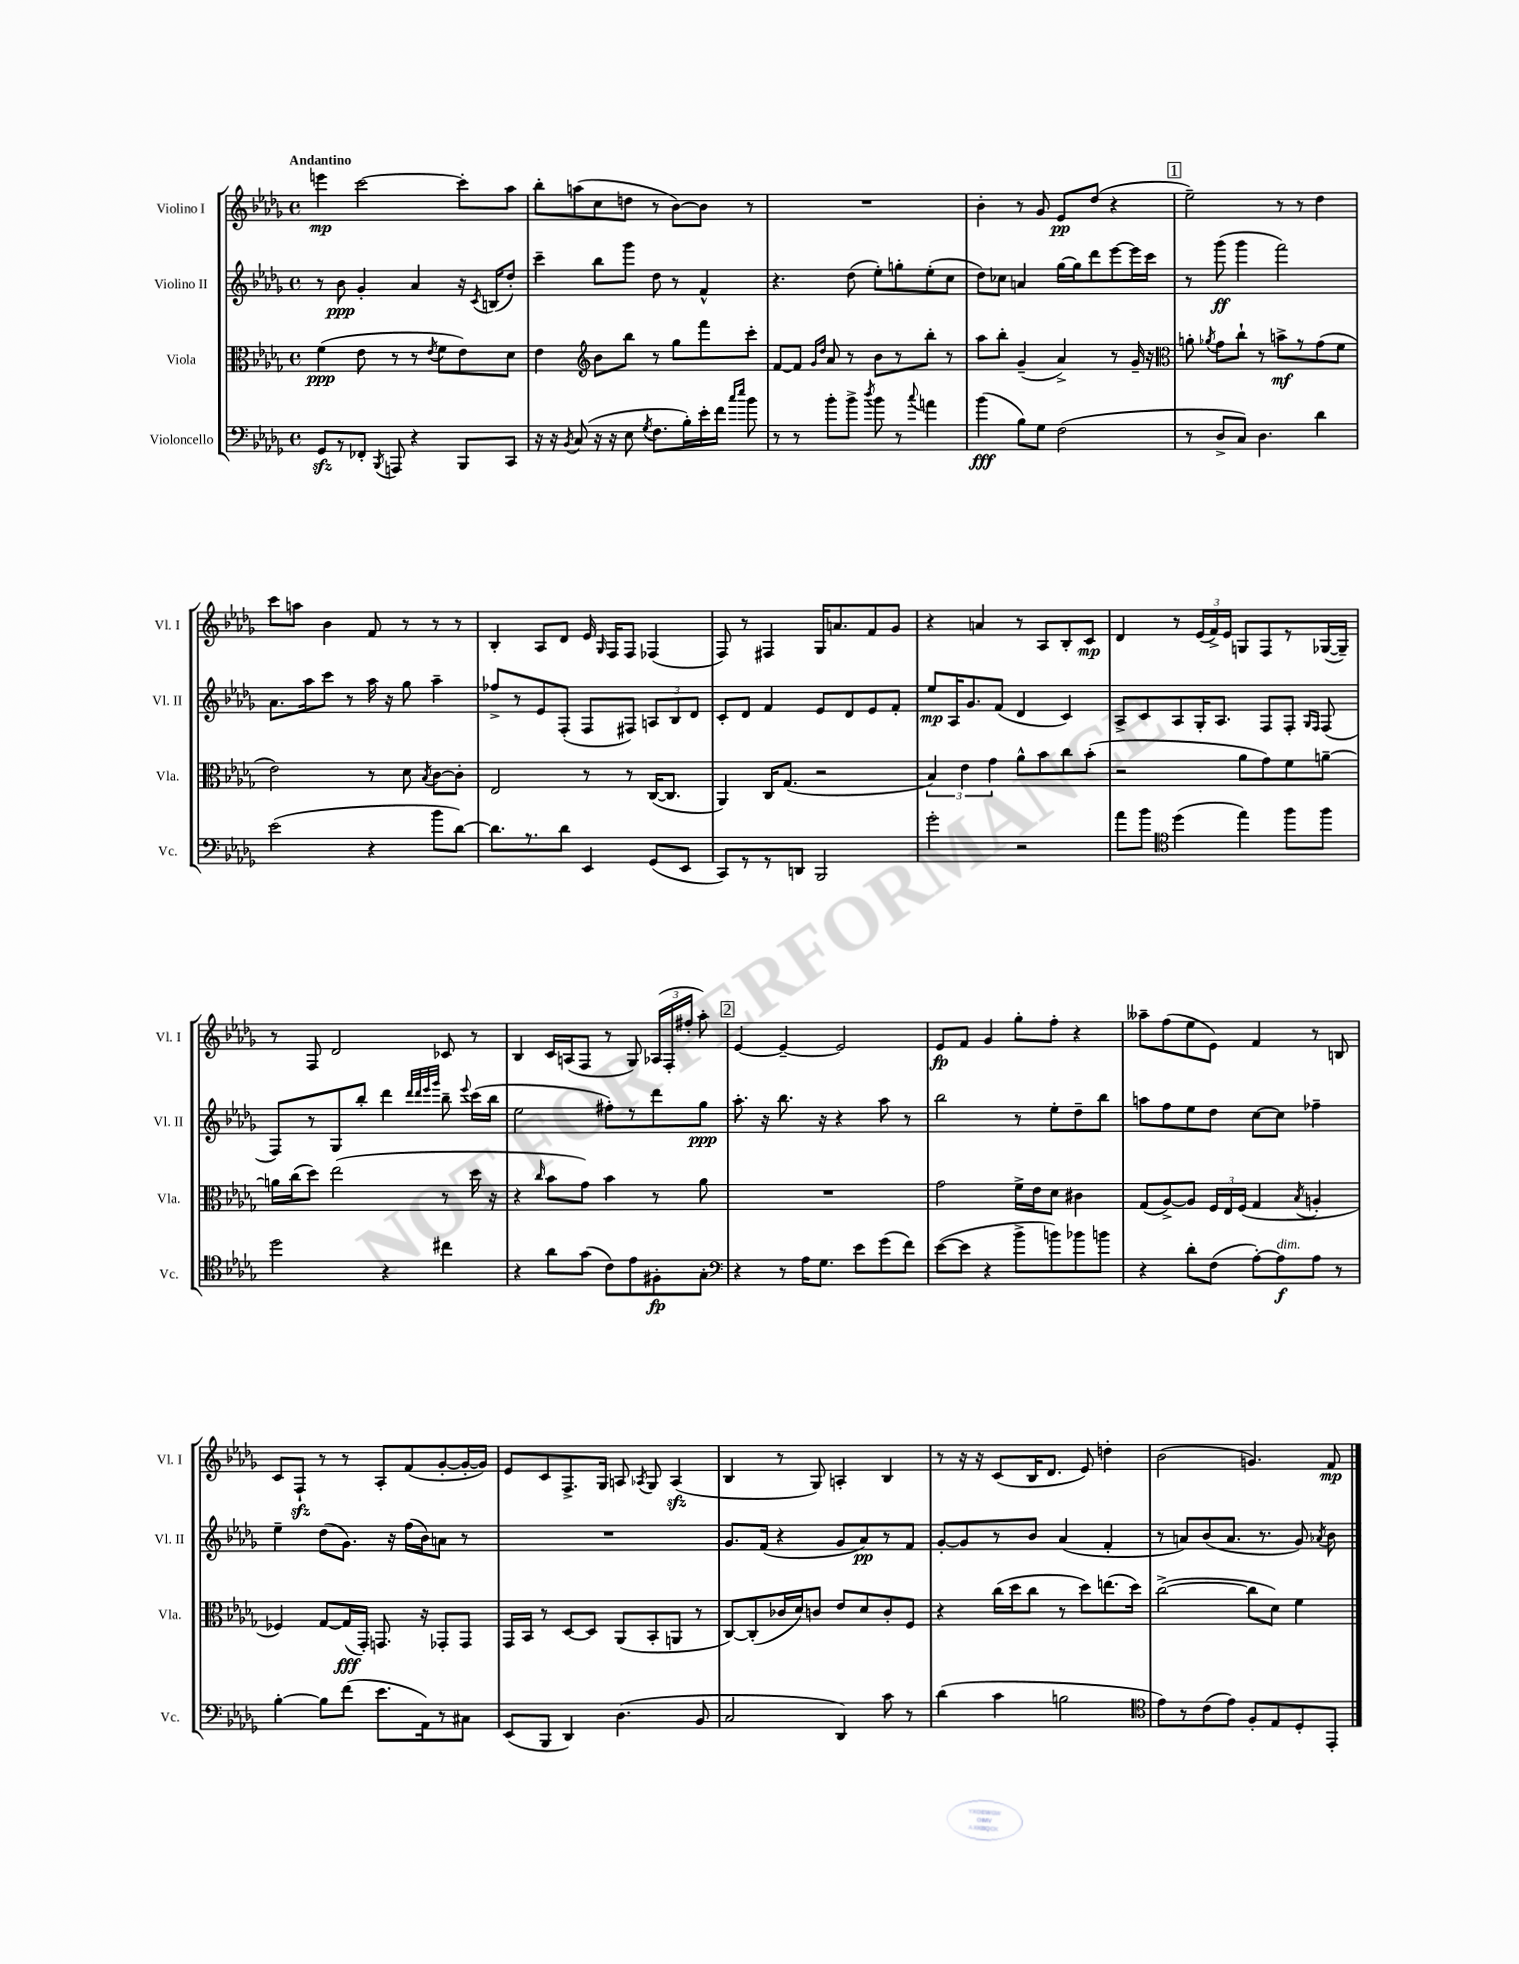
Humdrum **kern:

**kern	**kern	**kern	**kern
*staff4	*staff3	*staff2	*staff1
*clefF4	*clefC3	*clefG2	*clefG2
*k[b-e-a-d-g-]	*k[b-e-a-d-g-]	*k[b-e-a-d-g-]	*k[b-e-a-d-g-]
*M4/4	*M4/4	*M4/4	*M4/4
*met(c)	*met(c)	*met(c)	*met(c)
8GG-	(4f	8r	4eee
8r	.	8b-	.
8FF-'	8e-	4g-'	[2ccc
8qBBB-	.	.	.
8AAA	8r	.	.
4r	8r	4a-	.
.	8qe-	.	.
.	8f	.	.
8BBB-	8e-)	16r	8ccc']
.	.	8qc	.
.	.	(16B	.
8CC	8d-	8dd-')	8aa-
=	=	=	=
16r	4e-	4ccc~	8bb-'
16r	.	.	.
8qBB-	.	.	.
(8C	.	.	(8aa
*	*clefG2	*	*
16r	8b-	8bb-	8cc
16r	.	.	.
8E-	8bb-	8ggg-	8dd
8qG-	.	.	.
8.F	8r	8dd-	8r
.	8gg-	8r	[8b-)
16B-')	.	.	.
16e-'	8fff	4f^^	8b-]
16f	.	.	.
16qqcc	.	.	.
16qqee-	.	.	.
8b-	8ccc'	.	8r
=	=	=	=
8r	[8f	4.r	1r
8r	8f]	.	.
.	16qqg-	.	.
.	16qqdd-	.	.
8b-'	8a-	.	.
8b-^	8r	(8dd-	.
8qdd-	.	.	.
8b-	8b-	8ee-')	.
8r	8r	8gg'	.
8qqcc	.	.	.
4a	8bb-'	(8ee-'	.
.	8r	8cc	.
=	=	=	=
(4b-	8aa-	8dd-)	4b-'
.	8bb-'	8cc-	.
8B-)	(4g-~	4a	8r
8G-	.	.	8g-
(2F	4a-^)	[16gg-	8e-
.	.	16gg-]	.
.	.	8ddd-	(8dd-
.	8r	[8eee-	4r
.	16g-~	16eee-]	.
.	16r	16ccc	.
=	=	=	=
*	*clefC3	*	*
8r	8a'	8r	2ee-~)
.	8qa-	.	.
8D-^	8g-	(8ggg-	.
8C)	8cc`	4ggg-	.
4.D-	8r	.	.
.	8b^	2fff)	8r
.	8r	.	8r
4d-	(8g-	.	4dd-
.	8f	.	.
=	=	=	=
(2e-	2e-)	8.a-	8ccc
.	.	.	8aa
.	.	16aa-	.
.	.	8ccc	4b-
.	.	8r	.
4r	8r	16aa-	8f
.	.	16r	.
.	8d-	8gg-	8r
.	8qB-	.	.
8b-	[8c	4aa-~	8r
[8d-)	8c']	.	8r
=	=	=	=
8.d-]	2E-	8ff-^	4B-'
.	.	8r	.
8.r	.	.	.
.	.	8e-	8A-
8d-	.	(8F'	8d-
4EE-	8r	8F	16e-
.	.	.	16qqG-
.	.	.	16F
.	8r	8F#)	8F
(8GG-	([16C	12A	(4F-
.	8.C]	.	.
.	.	12B-	.
8EE-	.	.	.
.	.	12d-	.
=	=	=	=
8CC)	4AA-)	8c'	8F)
8r	.	8d-	8r
8r	16C	4f	4F#
.	(8.G-	.	.
8DD	.	.	.
2BBB-	2r	8e-	16G-
.	.	.	8.a
.	.	8d-	.
.	.	8e-	8f
.	.	8f'	8g-
=	=	=	=
2g-'	6B-)	8ee-	4r
.	.	16A-	.
.	6e-	.	.
.	.	8.g-	.
.	.	.	4a
.	6g-	.	.
.	.	(8f	.
2r	8a-^^	4d-	8r
.	8b-	.	8A-
.	8cc	4c)	8B-'
.	(8b-'	.	8c
=	=	=	=
8a-	2r	8A-^	4d-
8b-	.	8c	.
*clefC4	*	*	*
(4dd-	.	8A-	8r
.	.	16G-'	(24e-
.	.	.	24f^)
.	.	8.A-	.
.	.	.	24e-
4ee-)	8a-	.	8G
.	8g-)	8F	8F
8ff	8f	8F'	8r
.	.	16qqG-	.
.	.	16qqF	.
8ff	[8a~	(8F	([16G-
.	.	.	16G-~])
=	=	=	=
2dd-	16a]	8F)	8r
.	(16cc	.	.
.	8dd-)	8r	8F
.	(2ee-	8G-	2d-
.	.	8bb-'	.
4r	.	4ddd-	.
.	.	32qqddd-	.
.	.	32qqddd-	.
.	.	32qqeee-	.
.	.	32qqggg-	.
4cc#	8r	8bb-~	8c-
.	.	8qqeee-	.
.	16dd-	(16ccc	8r
.	16r	16bb-	.
=	=	=	=
4r	4r	2ee-	4B-
.	16qqcc	.	.
8a-	8b-	.	16c
.	.	.	(16A
(8g-	8g-)	.	8F
8c)	4b-	8ff#')	8r
8e-	.	8r	8G-)
8F#'	8r	8ddd-	(24A-
.	.	.	24F'
.	.	.	24ff#'
8G-'	8a-	8gg-	8aa-')
=	=	=	=
*clefF4	*	*	*
4r	1r	8.aa-'	[4e-
.	.	16r	.
8r	.	8.bb-	4e-~_
16A-	.	.	.
8.G-	.	16r	.
.	.	4r	2e-]
8e-	.	.	.
(8g-	.	8aa-	.
8f)	.	8r	.
=	=	=	=
([8e-	2g-	2bb-	8e-
8e-]	.	.	8f
4r	.	.	4g-
8b-^	16f^	8r	8gg-'
.	16e-	.	.
8b)	8d-	8ee-'	8ff'
8b-	4c#	8dd-~	4r
8b	.	8bb-	.
=	=	=	=
4r	(8G-	8aa	8aa--~
.	[8A-^)	8ff	(8ff
8d-'	8A-]	8ee-	8ee-
(8F	24F	8dd-	8e-)
.	24E-	.	.
.	(24F	.	.
[8A-')	4G-	[8cc	4f
8A-]	.	8cc]	.
.	8qB-	.	.
8A-	4A'	4ff-~	8r
8r	.	.	8B
=	=	=	=
[4B-'	4F-)	4ee-~	8c
.	.	.	8F`
8B-]	[8G-	(8dd-	8r
(8f	(16G-]	8.g-)	8r
.	16GG-')	.	.
8.e-	8.GG	.	8A-'
.	.	16r	.
.	.	(16ff	(8f
16AA-)	16r	16b-)	.
8r	8GG-'	8a	[8g-'
8C#	8GG-	8r	16g-'_
.	.	.	16g-])
=	=	=	=
(8EE-	16GG-	1r	8e-
.	16BB-	.	.
8BBB-	8r	.	8c
4DD-)	[8D-	.	8.F^
.	8D-]	.	.
.	.	.	16G-
(4.D-	(8AA-	.	8A
.	.	.	8qA-
.	8BB-'	.	8G-
.	8AA	.	(4A-
8BB-	8r	.	.
=	=	=	=
2C	[8C)	8.g-	4B-
.	(8C']	.	.
.	.	(16f	.
.	16c-	4r	8r
.	16d-)	.	.
.	8c	.	8G-)
4DD-)	8e-	8g-	4A'
.	8d-	8a-)	.
8c	8c'	8r	4B-
8r	8F	8f	.
=	=	=	=
(4d-	4r	[8g-'	8r
.	.	8g-]	16r
.	.	.	16r
4c	(16cc	8r	(8c
.	16dd-	.	.
.	8cc	8b-	16B-
.	.	.	8.d-
2B	8r	(4a-	.
.	8dd-)	.	8e-)
.	(8.ee	4f'	4dd'
.	16dd-)	.	.
=	=	=	=
*clefC4	*	*	*
8e-)	([2cc^	8r	(2b-
8r	.	8a)	.
(8c	.	(8b-	.
8e-)	.	8.a	.
8F'	8cc]	.	4.g)
.	.	8.r	.
8E-	8d-)	.	.
8D-'	4f	8g-)	.
.	.	8qa-	.
8EE-'	.	8b-	8f
==	==	==	==
*-	*-	*-	*-
